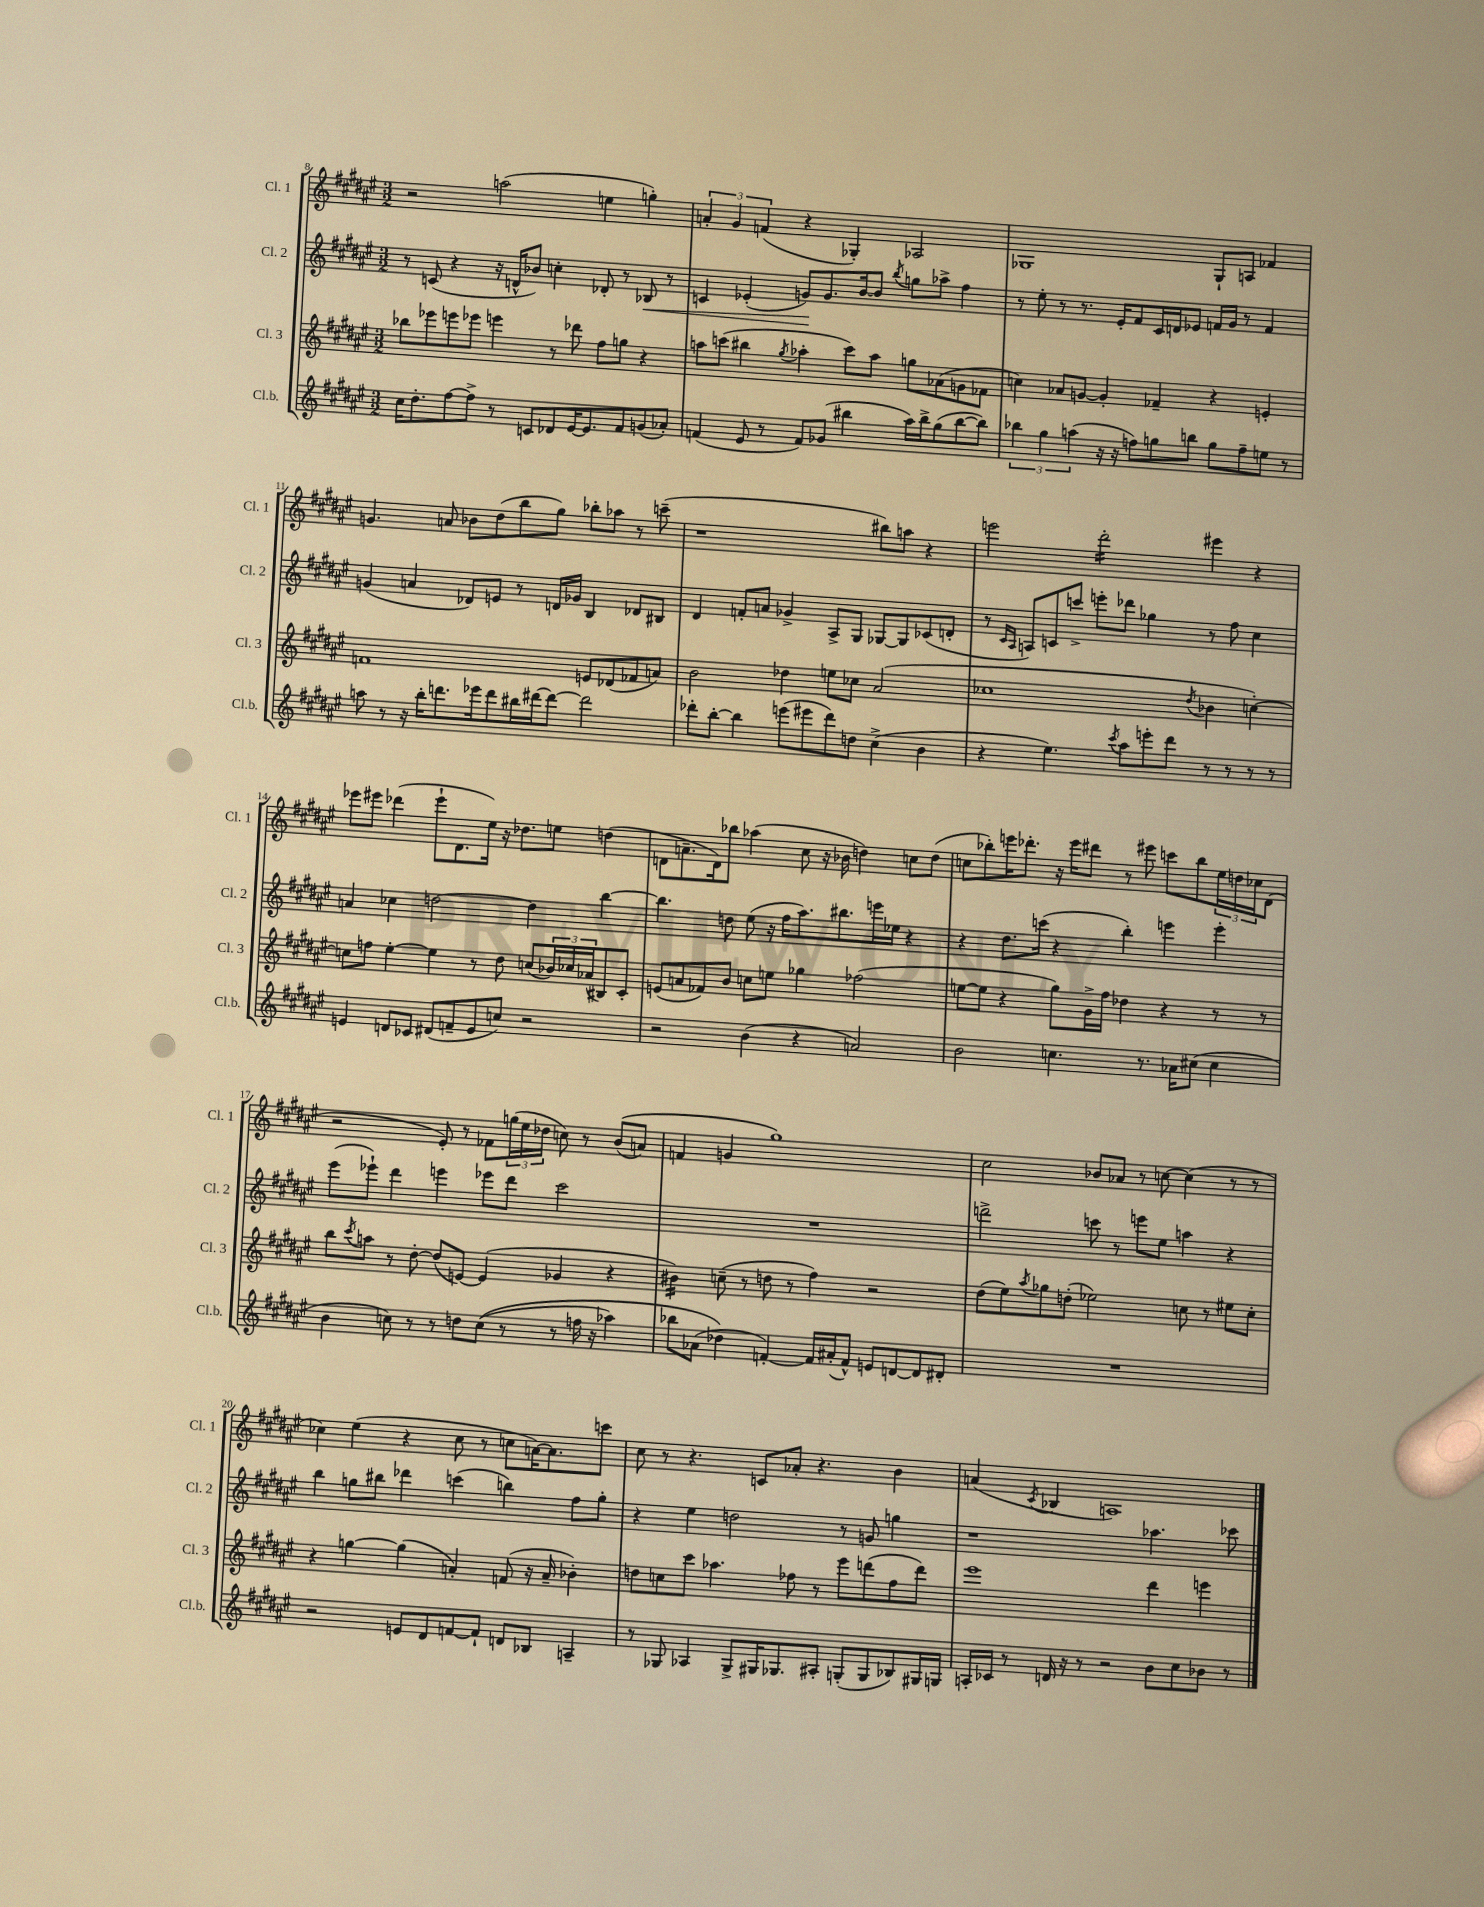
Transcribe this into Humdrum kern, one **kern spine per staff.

**kern	**kern	**kern	**kern
*staff4	*staff3	*staff2	*staff1
*clefG2	*clefG2	*clefG2	*clefG2
*k[f#c#g#d#a#e#]	*k[f#c#g#d#a#e#]	*k[f#c#g#d#a#e#]	*k[f#c#g#d#a#e#]
*M3/2	*M3/2	*M3/2	*M3/2
16cc#	8bb-	8r	2r
8.dd#'	.	.	.
.	8eee-	(8c	.
[8ff#	8eee	4r	.
8ff#^]	8eee-	.	.
8r	4eee	16r	(2aa
.	.	16d^^	.
8c	.	8b-)	.
8d-	8r	4cc'	.
[16e#	8ddd-	.	.
8.e#]	.	.	.
.	8ff#	8d-'	4ee
8f#	8gg	8r	.
(8g	4r	8B-	4gg')
8a-')	.	8r	.
=	=	=	=
(4f	8aa	4c	6a'
.	(8ccc	.	.
.	.	.	6g#
8e#	4bb#	(4e-'	.
.	.	.	(6f
8r	.	.	.
.	8qgg#	.	.
8f)	4aa-'	8g)	4r
(8g-	.	8.g	.
4bb#	8ccc)	.	4G-')
.	.	[16b	.
.	8aa-	8b]	.
.	.	8qbb	.
16aa#)	8gg	8gg	2A-
16bb#^	.	.	.
(8gg#	(8a-	8aa-^	.
[8bb#	8g	4ff#	.
8bb#])	8f-	.	.
=	=	=	=
6bb-	4cc)	8r	1G-
.	.	8ee#'	.
6gg#	.	.	.
.	8a-	8r	.
(6aa	.	.	.
.	[8g	8.r	.
16r	4g']	.	.
16r	.	16e#'	.
8ff)	.	8f#	.
8gg	4f-~	16c#	.
.	.	16d	.
8bb	.	8e-	.
8gg	4r	16f	8G-`
.	.	16g#	.
8ff~	.	8r	8A
8ee	4e'	4f	4f-
8r	.	.	.
=	=	=	=
8aa	1f	(4g	4.g
8r	.	.	.
16r	.	4a	.
16bb'	.	.	.
8.ddd	.	.	8a
.	.	8d-)	8b-
16eee-	.	.	.
8ddd	.	8e	(8dd#
16bb#	.	8r	8bb
[16ddd#	.	.	.
8ddd#_	.	16d	8gg#)
.	.	16g-	.
2ddd#]	8e	4B	8bb-'
.	(8d-	.	8aa-
.	8f-	8d-	8r
.	8a)	8B#	(8ccc~
=	=	=	=
8ddd-'	2b	4d#	1r
[8bb'	.	.	.
4bb]	.	8f'	.
.	.	8a	.
(8eee	4dd-	4g-^	.
8eee#	.	.	.
8ddd-)	8ee	8A#^	.
8dd	8cc-	8G#	.
(4cc#^	(2a#	[8G-	8bb#)
.	.	8G-]	8aa
4b	.	(8c-	4r
.	.	8d'	.
=	=	=	=
4r	1cc-	8r	2eee
.	.	16qqc#	.
.	.	16qqA#	.
.	.	8A)	.
4.ee#)	.	8c	.
.	.	8ccc^	.
.	.	8eee'	2ddd#'
8qccc#	.	.	.
8aa#	.	8ddd-	.
8eee'	.	4gg-	.
8ddd#	.	.	.
.	8qdd#	.	.
8r	4b-	8r	4eee#
8r	.	8ff#	.
8r	[4cc')	4cc#	4r
8r	.	.	.
=	=	=	=
4e	8cc]	4a	8eee-
.	8ff	.	8eee#
8d	[4ee#'	4cc-	(4ddd-
8c-	.	.	.
(8d#	4ee#]	[2dd	8eee#`
8f~	.	.	8.d#
8e	8r	.	.
.	.	.	16ee#)
8cc)	8dd#	.	16r
.	.	.	8.dd-
2r	(8cc	4dd]	.
.	24b-)	.	8ee
.	24cc-	.	.
.	(24a-	.	.
.	8B#)	[4bb	(4dd
.	8c#'	.	.
=	=	=	=
2r	(8e	4.bb]	8d
.	8a	.	8.a~
.	8f-)	.	.
.	.	.	16d)
.	8b	8dd	8bb-
(4b	8cc	(8ee#	(4aa-
.	8ee	16r	.
.	.	16ff#	.
4r	4gg-	8.aa#)	8cc#
.	.	.	16r
.	.	8.bb#	16b-
2a)	(2ff-	.	4dd)
.	.	16eee	.
.	.	16ee-	.
.	.	4r	8cc
.	.	.	(8dd
=	=	=	=
2b	[8ee	4r	8cc
.	8ee]	.	8bb-')
.	4r	8.dd#	16eee
.	.	.	8.ddd-'
.	.	(16ccc	.
4.cc	8gg#)	4r	16r
.	.	.	16eee
.	16g#^	.	8ddd#
.	16ff#	.	.
.	4dd-	4bb')	8r
8.r	.	.	8eee#
.	4r	4eee	8ccc
16a-	.	.	.
(8cc#	.	.	8bb-
4cc#	8r	4eee'	24ee#
.	.	.	24dd
.	.	.	24cc-
.	8r	.	(8d#
=	=	=	=
4b	8bb	(8eee#	2r
.	8qccc#	.	.
.	8aa	8eee-`)	.
8cc)	8r	4ddd#	.
8r	[8dd#'	.	.
8r	(8dd#]	4eee	8e#')
8dd	[8e)	.	8r
&((8cc	(4e]	8eee-	8f-
8r	.	8ddd#	(24gg
.	.	.	24ee#
.	.	.	24dd-
8r	4g-	2ccc#	8cc)
16ff	.	.	8r
16r	.	.	.
4aa-)	4r	.	&((8b
.	.	.	8a)
=	=	=	=
8bb-	4b#)	1.r	4f
(8a-	.	.	.
4dd-&)	(8cc~	.	4g
.	8r	.	.
[4f')	8dd	.	1gg#&)
.	8r	.	.
16f]	4ff#)	.	.
(16a#'	.	.	.
8f^^)	.	.	.
8e	2r	.	.
[8d	.	.	.
8d]	.	.	.
8d#'	.	.	.
=	=	=	=
1.r	(8dd#	2ddd^	2cc#
.	8ee#)	.	.
.	8qaa#	.	.
.	8gg-	.	.
.	(8dd'	.	.
.	2ee-)	8ccc	8b-
.	.	8r	8a-
.	.	8eee	8r
.	.	8ee#	[8cc
.	8cc	4aa	(4cc]
.	8r	.	.
.	8ee#	4r	8r
.	8cc'	.	8r
=	=	=	=
2r	4r	4bb	4cc-)
.	[4gg	8gg	(4ee#
.	.	8bb#	.
8e	(4gg]	4ddd-	4r
8d#	.	.	.
[8f	4a')	(4ccc	8cc-
8f`]	.	.	8r
8d	(8f	4bb)	8cc
8B-	16r	.	[16a)
.	16a~	.	8.a]
4A~	4b-')	8ff#	.
.	.	8gg'	8ccc
=	=	=	=
8r	8dd	4r	8cc#
8G-	8cc	.	8r
4A-	8ccc#	4ee#	4.r
.	4.aa-	.	.
8G-^	.	2dd	.
16G#	.	.	8c
8.G-	.	.	.
.	8ff-	.	8a-'
8A#'	8r	.	4.r
(8G'	8eee#	8r	.
8G	(8ddd	8g	.
8B-)	8ff-	4gg	4b
16G#	8ddd)	.	.
16G	.	.	.
=	=	=	=
16A'	1eee#	1r	(4a
16c-	.	.	.
8r	.	.	.
.	.	.	8qc#
16d	.	.	4B-
16r	.	.	.
8r	.	.	.
2r	.	.	1A)
8b	4ddd#	4.aa-	.
8cc#	.	.	.
8b-	4eee	.	.
8r	.	8ccc-	.
==	==	==	==
*-	*-	*-	*-
